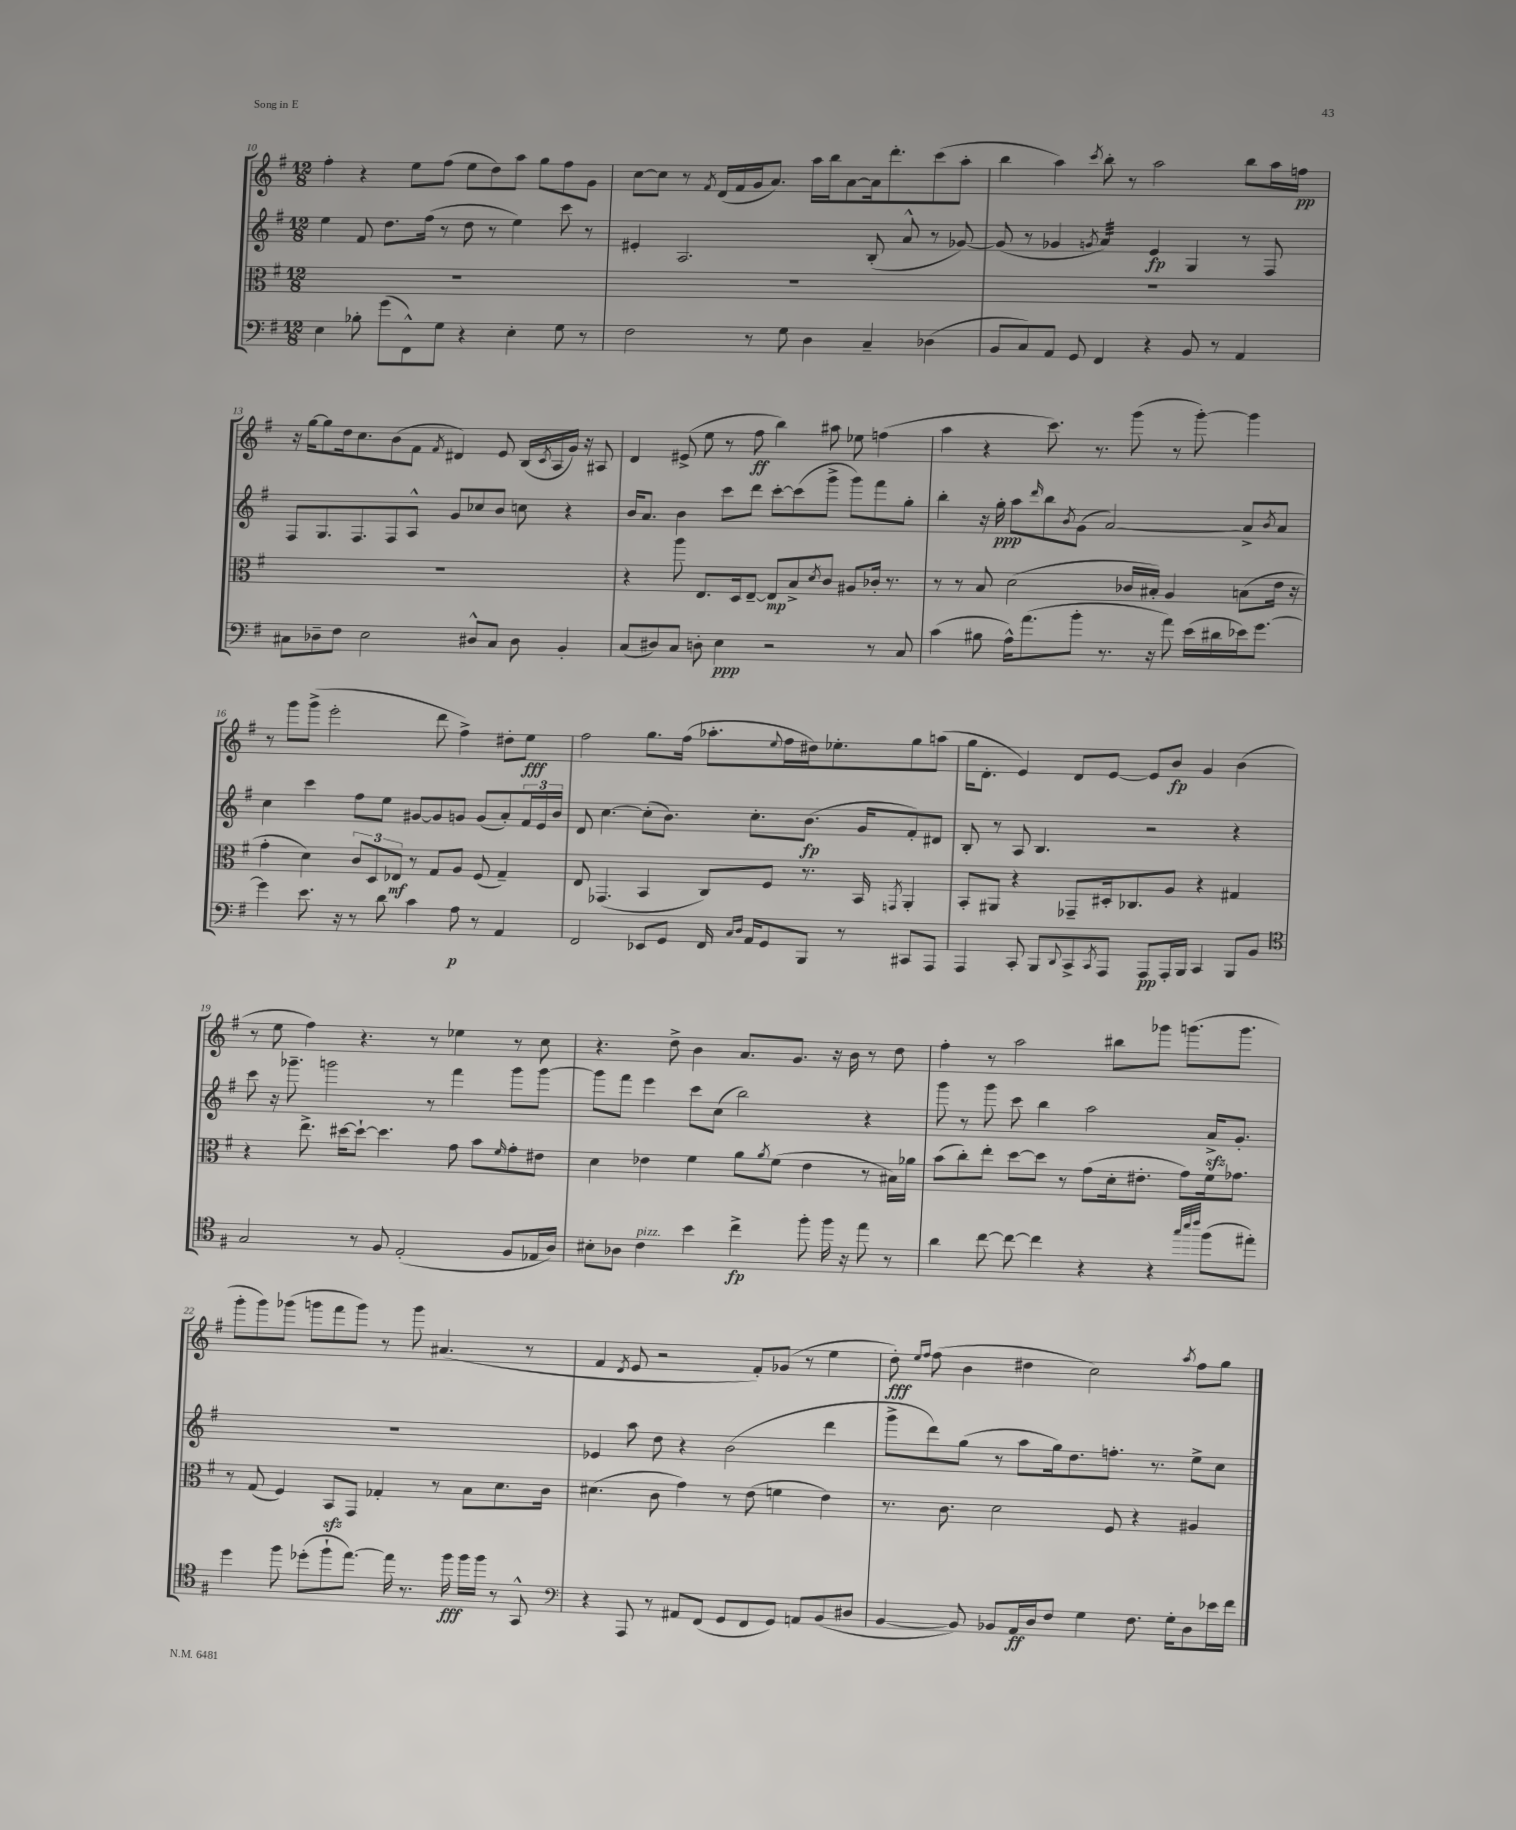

**kern	**kern	**kern	**kern
*staff4	*staff3	*staff2	*staff1
*clefF4	*clefC3	*clefG2	*clefG2
*k[f#]	*k[f#]	*k[f#]	*k[f#]
*M12/8	*M12/8	*M12/8	*M12/8
4E	1.r	4ee	4ff#'
8B-'	.	8f#	4r
(8g	.	8.dd	.
8FF#^^)	.	.	8ee
.	.	(16ff#	.
8G	.	8r	(8ff#
4r	.	8dd	8ee
.	.	8r	8dd)
4E'	.	4ee)	8aa
.	.	.	8gg
8G	.	8ccc	8ff#
8r	.	8r	8g
=	=	=	=
2F#	1.r	4e#'	[8cc
.	.	.	8cc]
.	.	2.A	8r
.	.	.	8qf#
.	.	.	(16d
.	.	.	16f#
8r	.	.	16g
.	.	.	8.a)
8G	.	.	.
4D	.	.	16aa
.	.	.	16bb
.	.	.	[8a
4C~	.	(8B'	16a]
.	.	.	8.ddd'
.	.	8a^^	.
(4D-	.	8r	(8ccc
.	.	[8g-)	8aa'
=	=	=	=
8BB	1.r	(8g-]	4bb
8C)	.	8r	.
8AA	.	4g-	4aa)
8GG	.	.	.
.	.	8qg	8qccc
4FF#	.	4a)	8bb'
.	.	.	8r
4r	.	4e	2aa
8BB	.	4G	.
8r	.	.	.
4AA	.	8r	8bb
.	.	8F#	16aa
.	.	.	16ff
=	=	=	=
8C#	1.r	8F#	16r
.	.	.	[16gg
8D-~	.	8.G	8gg]
8F#	.	.	16dd
.	.	8.F#	8.cc
2E	.	.	.
.	.	8F#	(8b
.	.	8A^^	8f#
.	.	.	8qf#
.	.	8g	4d#)
8D#^^	.	8cc-	.
8C#	.	8b	8e
8D#	.	8cc	(16B
.	.	.	8qc
.	.	.	16A
4BB'	.	4r	16g)
.	.	.	16r
.	.	.	8A#
=	=	=	=
(8C	4r	16b	4d
.	.	8.a	.
8D#)	.	.	.
8C	8aa	4b	(8e#^
8D'	8.E	.	8ee
4E	.	8ccc	8r
.	16D	.	.
.	[8E~	8ddd	8ff#
2r	8E]	[8ccc'	4bb)
.	8B^	(8ccc]	.
.	8qd	.	.
.	8c	8ggg^	8aa#
.	8A#	8ggg)	8ee-
8r	16c-'	8fff#	(4ff
.	8.r	.	.
8C	.	8gg'	.
=	=	=	=
(4c	8r	4bb'	4aa
.	8r	.	.
8B#	8B	16r	4r
.	.	16gg'	.
16A^^)	(2d	8aa	.
(8.a	.	.	.
.	.	16qqddd	.
.	.	8bb	8.ccc)
.	.	8qb	.
8b'	.	(8g	.
.	.	.	8.r
8.r	.	[2a)	.
.	16c-	.	(8ggg
16r	16B#')	.	.
8a)	4A	.	8r
(16e	.	.	[8ggg')
16d#	.	.	.
16e-)	(8B	8a^]	4ggg]
[8.g	.	.	.
.	.	8qb	.
.	16e	8a	.
.	16r	.	.
=	=	=	=
4g]	4g'	4cc	8r
.	.	.	8ggg
8.e	4d)	4ccc	(8ggg^
.	.	.	2eee'
16r	.	.	.
8r	12c	8ff#	.
.	12D	.	.
8d	.	8ee	.
.	12E-	.	.
4c	8r	[8g#	.
.	8G	8g#]	8ddd
8A	8A	8g	4ff#^)
8r	(8F#	(8g	.
4AA	4G~)	8a')	8dd#'
.	.	24f#	8ee
.	.	24e	.
.	.	24b	.
=	=	=	=
2FF#	8E	8d	2ff#
.	(4.GG-	[4.cc	.
8EE-	4BB	(8cc']	8.gg
8GG	.	8.b)	.
.	.	.	(16ff#
16FF#	8C)	.	8.aa-'
16qqC	.	.	.
16qqD	.	.	.
16AA	.	8.cc'	.
8GG	8F#	.	.
.	.	.	8qqee
.	.	.	16ff#
8BBB	8.r	(8.b	16dd#)
.	.	.	8.ee-'
8r	.	.	.
.	16BB	16g	.
.	8qGG	.	.
8CC#	4AA'	8f#')	8gg
8AAA	.	8d#	(8aa
=	=	=	=
4AAA	8BB'	8B'	16gg
.	.	.	8.d'
.	8AA#	8r	.
8CC'	4r	8A	4e)
8BBB	.	4.B	.
8qqDD	.	.	.
8CC^	8GG-~	.	8d
8qCC	.	.	.
8AAA	16D#'	.	[8e
.	8.C-	.	.
8AAA	.	2r	8e]
16AAA'	8A	.	8b
16BBB	.	.	.
4CC	4r	.	4g
8BBB	4G#	4r	(4b
8BB	.	.	.
=	=	=	=
*clefC4	*	*	*
2G	4r	8ccc	8r
.	.	16r	8ee
.	.	8.ggg-~	.
.	8.ee^	.	4ff#)
.	.	2ggg	.
.	[16dd#	.	.
8r	8dd#`_	.	4.r
8F#	4.dd#]	.	.
(2E'	.	.	.
.	.	8r	8r
.	8g	4fff#	4ee-
.	8b	.	.
.	16qqf#	.	.
8F#	8g'	8ggg	8r
16E-	8e#	[8ggg	8cc
16A)	.	.	.
=	=	=	=
8B#'	4d	8ggg]	4.r
8A-	.	8fff#	.
4c	4e-	4eee	.
.	.	.	8dd^
4b	4f#	8ccc	4b
.	.	(8cc	.
4cc^	8a	2bb)	8.a
.	8qa	.	.
.	(8f#	.	.
.	.	.	8.g
8ff#'	4e-	.	.
16ff#	.	.	16r
16r	.	.	16b
8ee	8r	4r	8r
8r	16B#)	.	8dd
.	16a-	.	.
=	=	=	=
4a	(8b	8ggg	4ff#'
.	8cc')	8r	.
[8cc	8ee'	8ggg	8r
8cc_	[8dd	8ccc	2aa
4cc]	8dd]	4bb	.
.	8r	.	.
4r	(8g	2aa	.
.	16d'	.	8bb#
.	8.e#'	.	.
4r	.	.	8ggg-
.	8g)	.	(8.ggg
32qqgg	.	.	.
32qqbb	.	.	.
32qqccc	.	.	.
(8ff#	16f#	16a^	.
.	8.g-	8.g'	8.ggg
8ee#')	.	.	.
=	=	=	=
4dd	8r	1.r	8ggg'
.	(8G	.	8ggg)
8ff#	4F#)	.	(8ggg-
(8dd-'	.	.	8ggg
8ff#`	8BB	.	8fff#
[8.ee)	8GG	.	8ggg)
.	4G-'	.	8r
16ee]	.	.	.
8.r	.	.	8ggg
.	8r	.	(4.a#
16ff#	.	.	.
16ff#	8B	.	.
16ff#	.	.	.
8r	8.d	.	.
8GG^^	.	.	8r
.	16c	.	.
=	=	=	=
*clefF4	*	*	*
4r	(4.d#	4e-	4f#
.	.	.	8qd
8AAA	.	8aa	8e
8r	8c	8dd	2r
8AA#	4g)	4r	.
(8FF#	.	.	.
8GG	8r	(2b	.
8FF#	(8e	.	8f#')
8GG)	4f	.	(8g-
8AA	.	.	8r
(8BB	4e)	4ddd	4ee
8D#	.	.	.
=	=	=	=
[4BB	8.r	8ggg^	8dd')
.	.	.	16qqee
.	.	.	16qqff#
.	.	8ddd)	(8ff#
.	8.c	.	.
8BB])	.	(8gg	4b
8BB-	2d	8r	.
16AA	.	8aa	4dd#
16D	.	.	.
8F#	.	16gg)	.
.	.	8.dd	.
4G	.	.	2cc)
.	8F#	8.ff'	.
8.F#	4r	.	.
.	.	8.r	.
16G'	.	.	.
.	.	.	8qaa
8D	4A#	8ee^	8ff#
16e-	.	8cc	8gg
16f#	.	.	.
==	==	==	==
*-	*-	*-	*-
